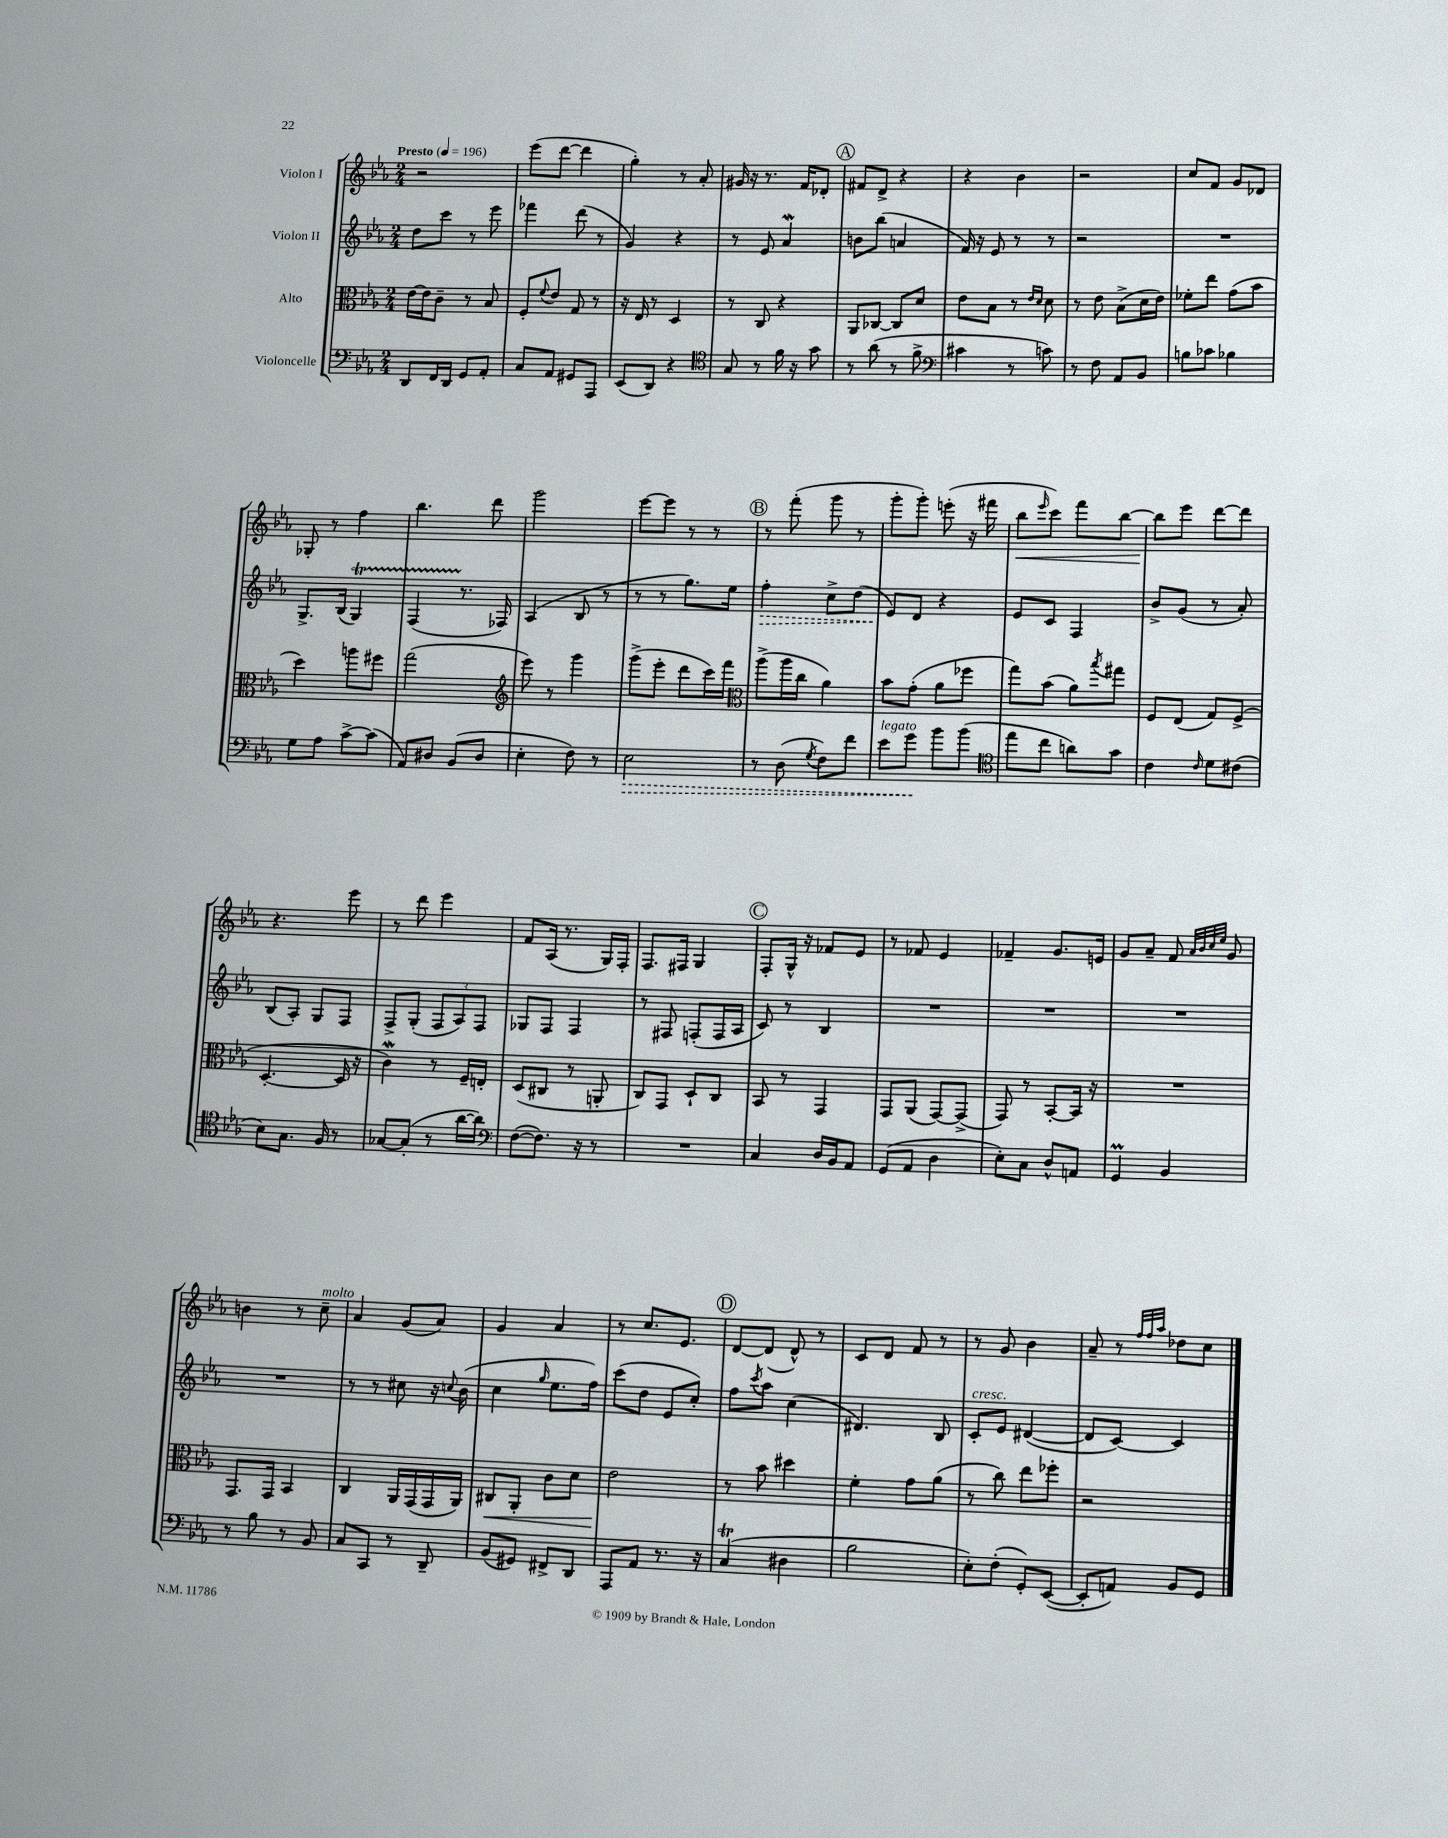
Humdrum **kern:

**kern	**kern	**kern	**kern
*staff4	*staff3	*staff2	*staff1
*clefF4	*clefC3	*clefG2	*clefG2
*k[b-e-a-]	*k[b-e-a-]	*k[b-e-a-]	*k[b-e-a-]
*M2/4	*M2/4	*M2/4	*M2/4
*MM196	*MM196	*MM196	*MM196
8DD	[16e-	8dd	2r
.	16e-]	.	.
16FF	8c~	8ccc	.
16DD	.	.	.
8GG	8r	8r	.
8AA-'	8B-	8eee-	.
=	=	=	=
8C	8F'	4fff-	(8eee-
.	8qqf	.	.
8AA-	8e-	.	[8ddd
8GG#	8G	(8ddd	4ddd]
8AAA-	8r	8r	.
=	=	=	=
(8EE-	16r	4g)	4gg')
.	16E-	.	.
8DD)	8r	.	.
4r	4D	4r	8r
.	.	.	8a-'
=	=	=	=
*clefC4	*	*	*
8G	8r	8r	16g#
.	.	.	16r
8r	8C	8e-	8.r
16f	4r	4a-	.
16r	.	.	16f
8g	.	.	8d-'
=	=	=	=
8r	8AA-	8b	8f#
(8a-	[8C-	(8bb-	8d^
8r	8C-]	4a	4r
8f^	8d	.	.
=	=	=	=
*clefF4	*	*	*
4c#	8e-	16f)	4r
.	.	16r	.
.	8B-	8e-	.
8r	8r	8r	4b-
.	16qqe-	.	.
.	16qqd	.	.
8c)	8d	8r	.
=	=	=	=
8r	8r	2r	2r
8F	8e-	.	.
8AA-	(8B-^	.	.
8BB-	16d	.	.
.	16e-)	.	.
=	=	=	=
8B	8f-'	2r	8cc
8c-	8ee-	.	8f
4B-	(8g	.	8g
.	8b-	.	8d-
=	=	=	=
8G	4dd)	8.G^	8G-'
8A-	.	.	8r
.	.	(16B-	.
[8c^	8aa	4G)	4ff
(8c]	8ff#	.	.
=	=	=	=
8AA-)	(2gg	(4F	4.bb-
8D#	.	.	.
(8BB-	.	8.r	.
8D#	.	.	8ddd
.	.	16F-)	.
=	=	=	=
*	*clefG2	*	*
4E-'	8eee-)	(4A-	2ggg
.	8r	.	.
8F)	4ggg	8B-	.
8r	.	8r	.
=	=	=	=
2E-	(8ggg^	8r	[8eee-
.	8eee-'	8r	8eee-]
.	8ddd	8.gg)	8r
.	16ccc)	.	8r
.	16fff	16ee-	.
=	=	=	=
*	*clefC3	*	*
8r	(8aa-^	4ff'	8r
(8D	16aa-	.	(8fff'
.	16cc	.	.
8qG	.	.	.
8F)	4a-)	8cc^	8ggg
8f	.	(8dd	8r
=	=	=	=
8e-	8b-	8e-)	8ggg'
8g	(8g'	8d	8ggg')
8b-	8a-	4r	(8eee'
(8b-	8ff-	.	16r
.	.	.	16fff#
=	=	=	=
*clefC4	*	*	*
8ee-	8gg)	8e-	8bb-
.	.	.	16qqeee-
8cc	(8b-	8c	8ccc)
8a)	8a-)	4F	8fff
.	8qbb-	.	.
8g	8gg#	.	[8bb-
=	=	=	=
4c	8F	8b-^	8bb-]
.	(8E-	(8g	8eee-
16qqc	.	.	.
8d	8G)	8r	[8ddd
(8c#	(8F^	8a-')	8ddd]
=	=	=	=
8B-)	[4.D'	(8B-	4.r
8.G	.	8A-')	.
.	.	8G	.
16F	.	.	.
8r	16D]	8F	8eee-
.	16r	.	.
=	=	=	=
[8G-	4c)	8F^	8r
(8G-']	.	(8G'	8ddd
8r	8r	12F	4eee-
.	.	12A-)	.
[16a-	16F~	.	.
.	.	12F	.
16a-])	16E'	.	.
=	=	=	=
*clefF4	*	*	*
([8F	(8D	8G-	8f
8.F])	8C#	8F	(16A-
.	.	.	8.r
.	8r	4F	.
16r	.	.	.
8r	8AA'	.	16G)
.	.	.	16F'
=	=	=	=
2r	8C)	8r	8.F
.	8GG	8F#	.
.	.	.	16F#
.	8D`	(8F'	4G
.	8C	16F	.
.	.	16A-	.
=	=	=	=
4C	8BB-	8c)	8F'
.	8r	8r	16G^^
.	.	.	16r
16D	4GG	4B-	8f-
16BB-	.	.	.
8AA-	.	.	8e-
=	=	=	=
(8GG	8GG	2r	8r
8AA-	(8AA-	.	8f-
4D	[8GG)	.	4e-
.	(8GG^]	.	.
=	=	=	=
8E-')	8GG)	2r	4f-~
8C	8r	.	.
8D^^	[8BB-'	.	8.g
8AA	16BB-]	.	.
.	16r	.	16e
=	=	=	=
4GG	2r	2r	8g
.	.	.	8a-~
4BB-	.	.	8f
.	.	.	32qqa-
.	.	.	32qqb-
.	.	.	32qqcc
.	.	.	32qqee-
.	.	.	8g
=	=	=	=
8r	8.GG	2r	4b
8B-	.	.	.
.	16GG	.	.
8r	4BB-	.	8r
8BB-	.	.	8cc~
=	=	=	=
8C	4C	8r	4a-
8CC	.	8r	.
8r	16AA-	8cc#	(8g
.	(16GG	.	.
8DD~	16GG	16r	8a-)
.	.	8qqcc	.
.	16AA-)	(16b-	.
=	=	=	=
(8BB-	8C#	4cc	4g
8GG#)	8AA-'	.	.
.	.	16qqgg	.
8FF#^	8c	8.ee-	4a-
8DD	8d	.	.
.	.	16ff)	.
=	=	=	=
8AAA-	2e-	(8ccc	8r
8AA-	.	8dd	8.cc
8.r	.	8e-	.
.	.	.	8.e-
.	.	8cc')	.
16r	.	.	.
=	=	=	=
(4C	8r	8ff	[8d
.	.	8qccc	.
.	8b-	8aa-	(8d]
4D#	4dd#	(4cc	8d^^)
.	.	.	8r
=	=	=	=
2B-	4f'	4.d#)	8c
.	.	.	8d
.	8g	.	8f
.	(8a-	8B-	8r
=	=	=	=
8E-')	8r	8c'	8r
(8F'	8cc)	8e-	8g
8GG')	8ee-	([4d#	4b-
([8EE-	8ff-'	.	.
=	=	=	=
8EE-']	2r	8d#]	8a-~
8AA)	.	[8c)	8r
.	.	.	32qqff
.	.	.	32qqff
.	.	.	32qqaa-
8BB-	.	4c]	8dd-
8GG	.	.	8cc
==	==	==	==
*-	*-	*-	*-
